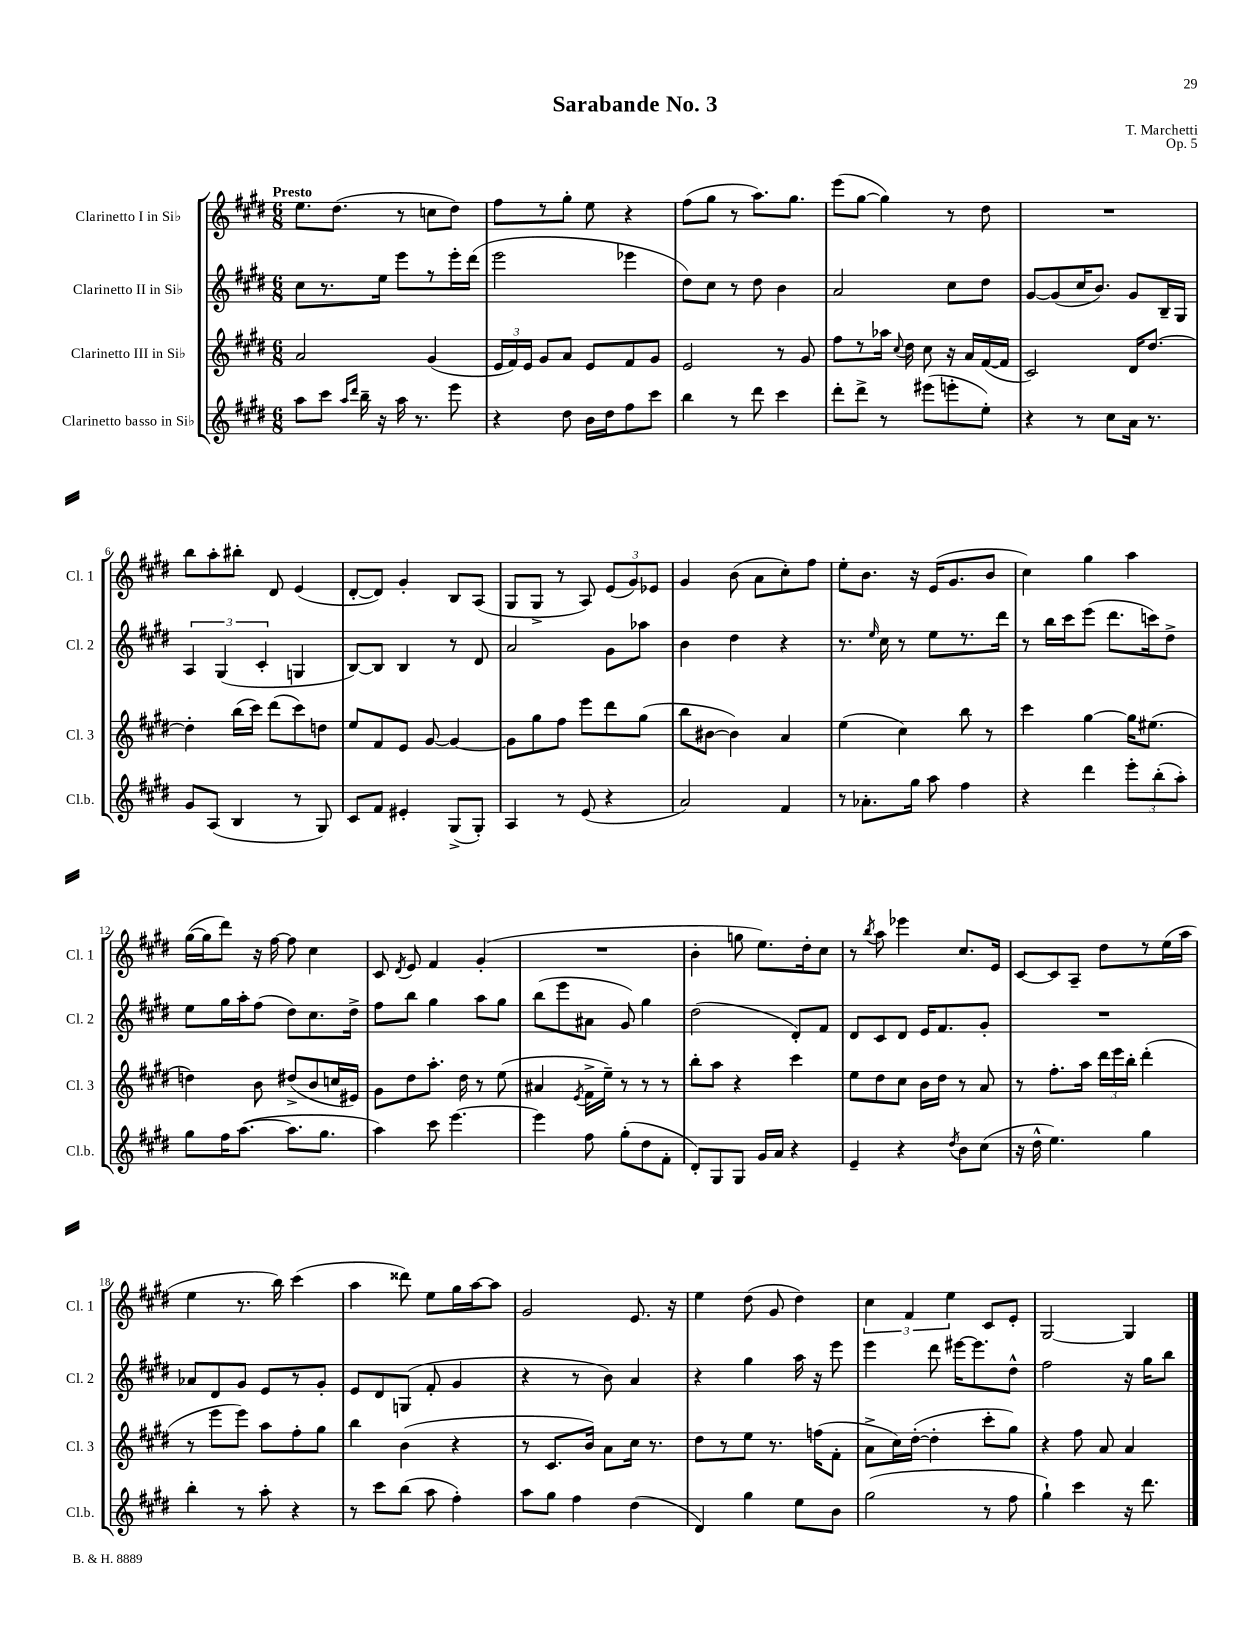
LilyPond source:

\header { title = "Sarabande No. 3" composer = "T. Marchetti" opus = "Op. 5" }
<<
\new StaffGroup <<
\new Staff = "s0" \with { instrumentName = "Clarinetto I in Sib" shortInstrumentName = "Cl. 1" } {
    \clef treble \key e \major \numericTimeSignature \time 6/8 \tempo "Presto"
    \autoBeamOff e''8.[ dis''8.]( r8 c''8[ dis''8]) |
    fis''8[ r8 gis''8]-. e''8 r4 |
    fis''8[( gis''8] r8 a''8.[) gis''8.] |
    e'''8[( gis''8]~ gis''4) r8 dis''8 |
    R2. |
    b''8[ a''8-. bis''8]-. dis'8 e'4( |
    dis'8[~-. dis'8]) gis'4-. b8[ a8]( |
    gis8[ gis8]-> r8 a8) \tuplet 3/2 { e'8[( gis'8) ees'8] } |
    gis'4 b'8( a'8[ cis''8-.) fis''8] |
    e''8[-. b'8.] r16 e'16[( gis'8. b'8] |
    cis''4) gis''4 a''4 |
    gis''16[~( gis''16 dis'''8]) r16 fis''16~ fis''8 cis''4 |
    cis'8 \acciaccatura { dis'8 } e'8 fis'4 gis'4-.( |
    R2. |
    b'4-. g''8 e''8.[) dis''16-. cis''8] |
    r8 \acciaccatura { b''8 } a''8 ees'''4 cis''8.[ e'16] |
    cis'8[~ cis'8 a8]-- dis''8[ r8 e''16( a''16] |
    e''4 r8. b''16) cis'''4( |
    a''4 disis'''8) e''8[ gis''16 a''16~ a''8] |
    gis'2 e'8. r16 |
    e''4 dis''8( gis'8 dis''4) |
    \tuplet 3/2 { cis''4 fis'4 e''4 } cis'8[ e'8]-. |
    gis2~ gis4 \bar "|." |
}
\new Staff = "s1" \with { instrumentName = "Clarinetto II in Sib" shortInstrumentName = "Cl. 2" } {
    \clef treble \key e \major \numericTimeSignature \time 6/8
    \autoBeamOff cis''8[ r8. e''16] e'''8[ r8 e'''16-. dis'''16]( |
    e'''2 ees'''4 |
    dis''8[) cis''8] r8 dis''8 b'4 |
    a'2 cis''8[ dis''8] |
    gis'8[~ gis'8( cis''16 b'8.]) gis'8[ b16-- gis16] |
    \tuplet 3/2 { a4 gis4( cis'4-. } g4 |
    b8[~) b8] b4 r8 dis'8 |
    a'2 gis'8[ aes''8] |
    b'4 dis''4 r4 |
    r8. \grace { e''16 } cis''16 r8 e''8[ r8. dis'''16] |
    r8 b''16[ cis'''16 e'''8]( dis'''8.[ c'''16) dis''8]-> |
    e''8[ gis''16 a''16-. fis''8]( dis''8[) cis''8. dis''16]-> |
    fis''8[ b''8] gis''4 a''8[ gis''8] |
    b''8[( e'''8 ais'8] gis'8) gis''4 |
    dis''2( dis'8[-.) fis'8] |
    dis'8[ cis'8 dis'8] e'16[ fis'8. gis'8]-. |
    R2. |
    aes'8[ dis'8 gis'8] e'8[ r8 gis'8]-. |
    e'8[ dis'8 g8]( fis'8-. gis'4 |
    r4 r8 b'8) a'4 |
    r4 gis''4 a''16 r16 e'''8 |
    e'''4 dis'''8 eis'''16[~ eis'''8. dis''8]-^ |
    fis''2 r16 gis''16[ b''8] \bar "|." |
}
\new Staff = "s2" \with { instrumentName = "Clarinetto III in Sib" shortInstrumentName = "Cl. 3" } {
    \clef treble \key e \major \numericTimeSignature \time 6/8
    \autoBeamOff a'2 gis'4( |
    \tuplet 3/2 { e'16[ fis'16) e'16] } gis'8[ a'8] e'8[ fis'8 gis'8] |
    e'2 r8 gis'8 |
    fis''8[ r8 aes''16] \appoggiatura { cis''8 } dis''16 cis''8 r16 a'16[ fis'16~( fis'16] |
    cis'2) dis'16[ dis''8.]~ |
    dis''4-. b''16[( cis'''16]) dis'''8[( cis'''8) d''8] |
    e''8[ fis'8 e'8] gis'8~ gis'4~ |
    gis'8[ gis''8 fis''8] e'''8[ dis'''8 gis''8]( |
    b''8[ bis'8]~ bis'4) a'4 |
    e''4( cis''4) b''8 r8 |
    cis'''4 gis''4~ gis''16[ eis''8.]( |
    d''4) b'8 dis''8[->( b'8 c''16 eis'16]) |
    gis'8[ dis''8 a''8.]-. dis''16 r8 e''8( |
    ais'4 \acciaccatura { e'8 } fis'16[-> e''16]--) r8 r8 r8 |
    b''8[-. a''8] r4 cis'''4 |
    e''8[ dis''8 cis''8] b'16[ dis''16] r8 a'8 |
    r8 fis''8.[-. a''16] \tuplet 3/2 { dis'''16[ e'''16 b''16]-. } dis'''4-.( |
    r8 e'''8[ e'''8]) a''8[ fis''8-. gis''8] |
    b''4 b'4( r4 |
    r8 cis'8.[ b'16]) a'8[ cis''16] r8. |
    dis''8[ r8 e''8] r8. f''16[( fis'8]-. |
    a'8[-> cis''16) dis''16]~-.( dis''4-. cis'''8[-. gis''8]) |
    r4 fis''8 a'8 a'4 \bar "|." |
}
\new Staff = "s3" \with { instrumentName = "Clarinetto basso in Sib" shortInstrumentName = "Cl.b." } {
    \clef treble \key e \major \numericTimeSignature \time 6/8
    \autoBeamOff a''8[ cis'''8] \grace { a''16[ dis'''16] } b''16-- r16 a''16 r8. e'''8 |
    r4 dis''8 b'16[ dis''16 fis''8 cis'''8] |
    b''4 r8 dis'''8 cis'''4 |
    dis'''8[-. dis'''8]-> r8 eis'''8[( e'''8-. e''8]-.) |
    r4 r8 cis''8[ a'16] r8. |
    gis'8[ a8]( b4 r8 gis8) |
    cis'8[ fis'8] eis'4-. gis8[->( gis8]-.) |
    a4 r8 e'8( r4 |
    a'2) fis'4 |
    r8 aes'8.[-. gis''16] a''8 fis''4 |
    r4 dis'''4 \tuplet 3/2 { e'''8[-. b''8-.( a''8]-.) } |
    gis''8[ fis''16 a''8.]~( a''8.[ gis''8.] |
    a''4) cis'''8 e'''4.~ |
    e'''4 fis''8 gis''8[-.( dis''8 fis'8]-. |
    dis'8[-.) gis8 gis8] gis'16[ a'16] r4 |
    e'4-- r4 \acciaccatura { dis''8 } b'8[ cis''8]( |
    r16 dis''16-^ e''4.) gis''4 |
    b''4-. r8 a''8-. r4 |
    r8 cis'''8[ b''8]( a''8 fis''4-.) |
    a''8[ gis''8] fis''4 dis''4( |
    dis'4) gis''4 e''8[ b'8] |
    gis''2( r8 fis''8 |
    gis''4-!) cis'''4 r16 dis'''8. \bar "|." |
}
>>
>>
